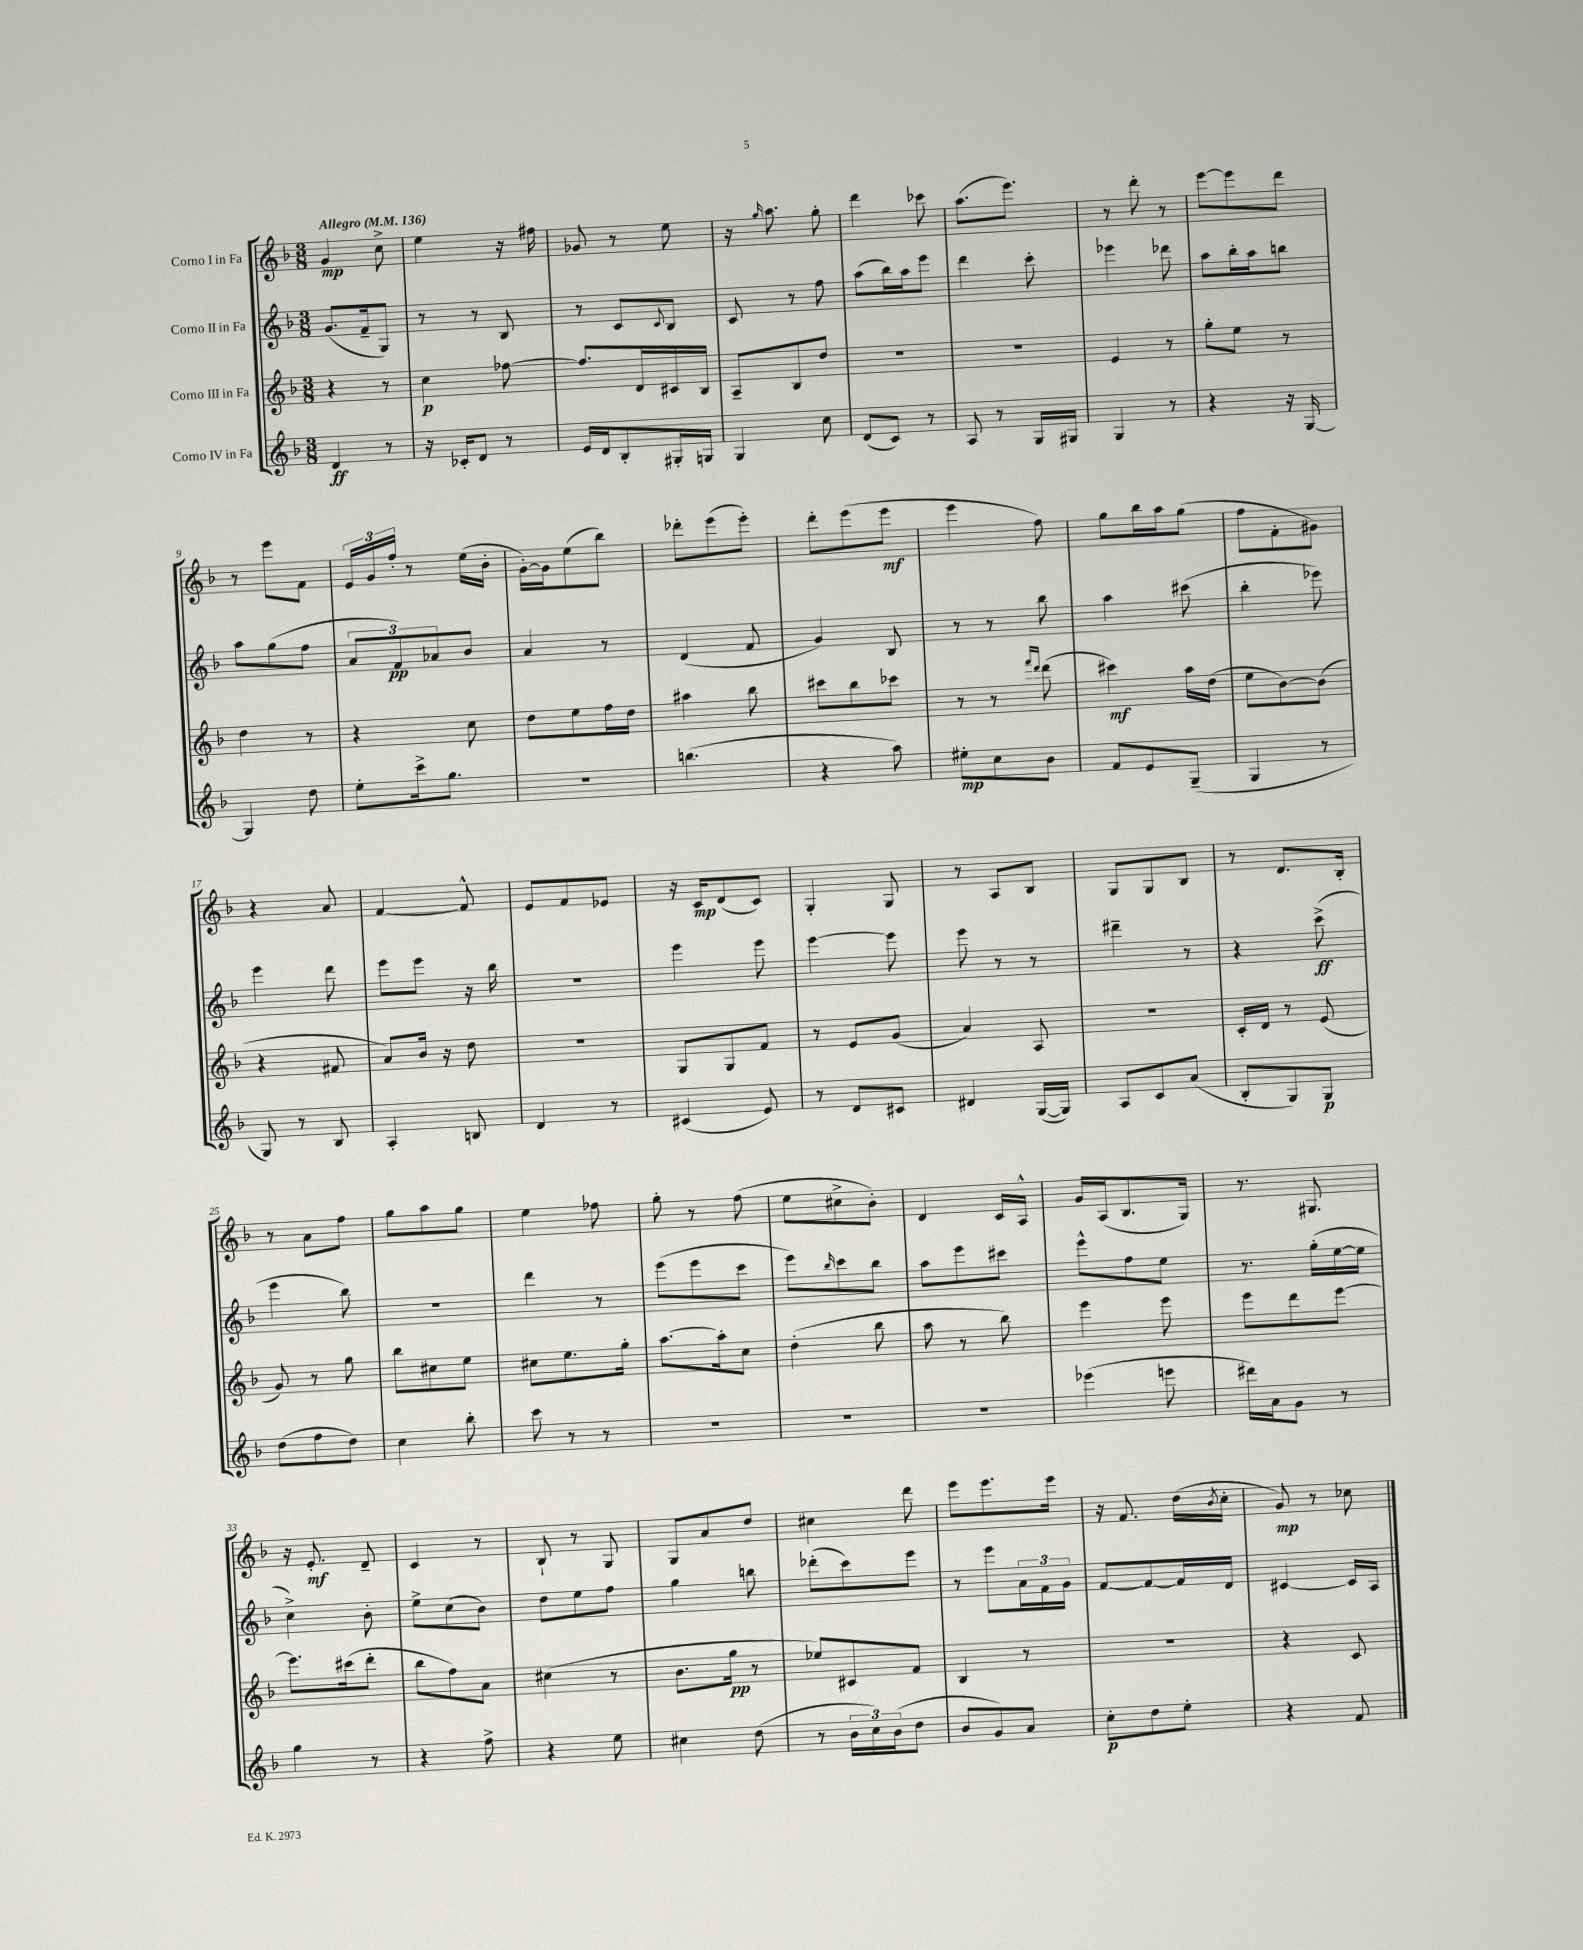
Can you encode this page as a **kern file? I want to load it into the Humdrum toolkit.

**kern	**dynam	**kern	**dynam	**kern	**dynam	**kern	**dynam
*part4	*part4	*part3	*part3	*part2	*part2	*part1	*part1
*staff4	*staff4	*staff3	*staff3	*staff2	*staff2	*staff1	*staff1
*I"Corno IV in Fa	*	*I"Corno III in Fa	*	*I"Corno II in Fa	*	*I"Corno I in Fa	*
*clefG2	*	*clefG2	*	*clefG2	*	*clefG2	*
*k[b-]	*	*k[b-]	*	*k[b-]	*	*k[b-]	*
*M3/8	*	*M3/8	*	*M3/8	*	*M3/8	*
*MM136	*	*MM136	*	*MM136	*	*MM136	*
=1	=1	=1	=1	=1	=1	=1	=1
!	!	!	!	!	!	!LO:TX:a:B:t=Allegro	!
4d/	ff	4r	.	(8.g/L	.	4g/	mp
.	.	.	.	16f~/k	.	.	.
8r	.	8r	.	8G/J)	.	8cc^\	.
=2	=2	=2	=2	=2	=2	=2	=2
16r	.	4cc\	p	8r	.	4ee\	.
16c-X'/KL	.	.	.	.	.	.	.
8d/J	.	.	.	8r	.	.	.
8r	.	[8ff-X\	.	8B-/	.	16r	.
.	.	.	.	.	.	16ff#X\	.
=3	=3	=3	=3	=3	=3	=3	=3
16e/LL	.	8.ff-/L]	.	8r	.	8g-X/	.
16d/J	.	.	.	.	.	.	.
8B-'/	.	.	.	8c/L	.	8r	.
.	.	16d/L	.	.	.	.	.
.	.	.	.	8qqc/	.	.	.
16G#X'/L	.	16c#X/	.	8B-/J	.	8ee\	.
16Gn/JJ	.	16B-/JJ	.	.	.	.	.
=4	=4	=4	=4	=4	=4	=4	=4
4G/	.	8A~/L	.	8c/	.	16r	.
.	.	.	.	.	.	16qqgg/	.
.	.	.	.	.	.	8.aa\	.
.	.	8B-/	.	8r	.	.	.
8cc\	.	8dd/J	.	8ff\	.	8gg'\	.
=5	=5	=5	=5	=5	=5	=5	=5
(8d/L	.	4.r	.	(8aa\L	.	4ddd\	.
8c/J)	.	.	.	16bb-\L)	.	.	.
.	.	.	.	16aa\J	.	.	.
8r	.	.	.	8eee\J	.	8ccc-X\	.
=6	=6	=6	=6	=6	=6	=6	=6
8A/	.	4.r	.	4ddd\	.	(8.aa\L	.
8r	.	.	.	.	.	.	.
.	.	.	.	.	.	8.eee\J)	.
16G/LL	.	.	.	8ccc'\	.	.	.
16G#X/JJ	.	.	.	.	.	.	.
=7	=7	=7	=7	=7	=7	=7	=7
4G/	.	4e/	.	4eee-X\	.	8r	.
.	.	.	.	.	.	8ddd'\	.
8r	.	8r	.	8ddd-X\	.	8r	.
=8	=8	=8	=8	=8	=8	=8	=8
4r	.	8gg'\L	.	8aa\L	.	[8eee\L	.
.	.	8ee\J	.	16bb-'\L	.	8eee\]	.
.	.	.	.	16aa\J	.	.	.
16r	.	8r	.	8bbn\J	.	8ddd\J	.
[16G/	.	.	.	.	.	.	.
!!LO:LB:g=z
=9	=9	=9	=9	=9	=9	=9	=9
4G/]	.	4dd\	.	8aa\L	.	8r	.
.	.	.	.	(8gg\	.	8eee\L	.
8dd\	.	8r	.	8ff\J	.	8f\J	.
=10	=10	=10	=10	=10	=10	=10	=10
8ee'\L	.	4r	.	12a/L	.	24e/LL	.
.	.	.	.	.	.	24g/	.
.	.	.	.	12f/)	pp	24ff'/JJ	.
16ccc^\k	.	.	.	.	.	8r	.
.	.	.	.	12a-X/	.	.	.
8.gg\J	.	.	.	.	.	.	.
.	.	8cc\	.	8b-/J	.	(16ee\LL	.
.	.	.	.	.	.	16b-'\JJ	.
=11	=11	=11	=11	=11	=11	=11	=11
4.r	.	8dd\L	.	4a/	.	[16g'\LL)	.
.	.	.	.	.	.	16g\J]	.
.	.	8ee\	.	.	.	(8ee\	.
.	.	16ff\L	.	8r	.	8bb-\J)	.
.	.	16dd\JJ	.	.	.	.	.
=12	=12	=12	=12	=12	=12	=12	=12
(4.bbn\	.	4aa#X\	.	(4d/	.	8ddd-X'\L	.
.	.	.	.	.	.	(8eee\	.
.	.	8bb-\	.	8f/	.	8eee'\J)	.
=13	=13	=13	=13	=13	=13	=13	=13
4r	.	8ccc#X\L	.	4g/)	.	8ddd'\L	.
.	.	8bb-\	.	.	.	(8eee\	.
8aa\)	.	8ccc-X\J	.	8B-/	.	8eee\J	mf
=14	=14	=14	=14	=14	=14	=14	=14
8ee#X'\L	mp	8r	.	8r	.	4eee\	.
8cc\	.	8r	.	8r	.	.	.
.	.	16qqfff/LL	.	.	.	.	.
.	.	16qqddd/JJ	.	.	.	.	.
8b-\J	.	(8ddd\	.	8bb-\	.	8ff\)	.
=15	=15	=15	=15	=15	=15	=15	=15
8f/L	.	4ccc#X\)	mf	4aa\	.	8gg\L	.
8e/	.	.	.	.	.	16bb-\L	.
.	.	.	.	.	.	16aa\J	.
(8G~/J	.	16aa\LL	.	(8ccc#X\	.	(8gg\J	.
.	.	(16dd\JJ	.	.	.	.	.
=16	=16	=16	=16	=16	=16	=16	=16
4G/	.	8ee\L	.	4bb-'\	.	8ff\L	.
.	.	[8b-\)	.	.	.	8f'\	.
8r	.	(8b-\J]	.	8eee-X\)	.	8g#X\J)	.
!!LO:LB:g=z
=17	=17	=17	=17	=17	=17	=17	=17
8G/)	.	4r	.	4eee\	.	4r	.
8r	.	.	.	.	.	.	.
8B-/	.	8f#X/	.	8ddd\	.	8a/	.
=18	=18	=18	=18	=18	=18	=18	=18
4A'/	.	8a/L)	.	8eee\L	.	[4f/	.
.	.	16b-/Jk	.	8eee\J	.	.	.
.	.	16r	.	.	.	.	.
8Bn/	.	8dd\	.	16r	.	8f^^/]	.
.	.	.	.	16bb-\	.	.	.
=19	=19	=19	=19	=19	=19	=19	=19
4d/	.	4.r	.	4.r	.	8e/L	.
.	.	.	.	.	.	8f/	.
8r	.	.	.	.	.	8e-X/J	.
=20	=20	=20	=20	=20	=20	=20	=20
(4c#X/	.	8G/L	.	4eee\	.	16r	.
.	.	.	.	.	.	16c/KL	mp
.	.	8G/	.	.	.	(8d/	.
8e/)	.	8f/J	.	8eee\	.	8c/J)	.
=21	=21	=21	=21	=21	=21	=21	=21
8r	.	8r	.	[4eee\	.	4G'/	.
8d/L	.	8e/L	.	.	.	.	.
8c#X/J	.	(8g/J	.	8eee\]	.	8G/	.
=22	=22	=22	=22	=22	=22	=22	=22
4d#X/	.	4a/)	.	8eee\	.	8r	.
.	.	.	.	8r	.	8A/L	.
([16G/LL	.	8A/	.	8r	.	8B-/J	.
16G/JJ])	.	.	.	.	.	.	.
=23	=23	=23	=23	=23	=23	=23	=23
8A/L	.	4.r	.	4ddd#X~\	.	8G/L	.
8c/	.	.	.	.	.	8G/	.
(8a/J	.	.	.	8r	.	8B-/J	.
=24	=24	=24	=24	=24	=24	=24	=24
8B-'/L	.	16c'/LL	.	4r	.	8r	.
.	.	16d/JJ	.	.	.	.	.
8G/)	.	8r	.	.	.	8.d/L	.
8G/J	p	(8e/	.	(8ccc^\	ff	.	.
.	.	.	.	.	.	16B-'/Jk	.
!!LO:LB:g=z
=25	=25	=25	=25	=25	=25	=25	=25
(8dd\L	.	8g/)	.	4eee\	.	8r	.
8ff\	.	8r	.	.	.	8a\L	.
8dd\J)	.	8gg\	.	8bb-\)	.	8ff\J	.
=26	=26	=26	=26	=26	=26	=26	=26
4cc\	.	8bb-\L	.	4.r	.	8gg\L	.
.	.	8cc#X\	.	.	.	8aa\	.
8bb-'\	.	8ee\J	.	.	.	8gg\J	.
=27	=27	=27	=27	=27	=27	=27	=27
8ccc\	.	8cc#X\L	.	4ddd\	.	4ee\	.
8r	.	8.ee\	.	.	.	.	.
8r	.	.	.	8r	.	8ff-X\	.
.	.	16gg'\Jk	.	.	.	.	.
=28	=28	=28	=28	=28	=28	=28	=28
4.r	.	[8.aa\L	.	(8eee\L	.	8gg'\	.
.	.	.	.	8eee\	.	8r	.
.	.	16aa'\k]	.	.	.	.	.
.	.	8cc\J	.	8ccc\J	.	(8ff\	.
=29	=29	=29	=29	=29	=29	=29	=29
4.r	.	(4dd'\	.	8eee\L)	.	8ee\L	.
.	.	.	.	16qqbb-/	.	.	.
.	.	.	.	8ccc\	.	8cc#X^\	.
.	.	8bb-\	.	8bb-\J	.	8b-'\J)	.
=30	=30	=30	=30	=30	=30	=30	=30
4.r	.	8aa\	.	8aa\L	.	4d/	.
.	.	8r	.	8eee\	.	.	.
.	.	8bb-\)	.	8ccc#X\J	.	16c/LL	.
.	.	.	.	.	.	16A^^/JJ	.
=31	=31	=31	=31	=31	=31	=31	=31
(4eee-X\	.	4eee\	.	8eee^^\L	.	16g/LL	.
.	.	.	.	.	.	(16A/J	.
.	.	.	.	8ff\	.	8.B-/	.
8eeen\	.	8eee\	.	8ee\J	.	.	.
.	.	.	.	.	.	16G/Jk)	.
=32	=32	=32	=32	=32	=32	=32	=32
16ddd#X\LL)	.	8eee\L	.	8.r	.	8.r	.
16a\J	.	.	.	.	.	.	.
8g\J	.	8ddd\	.	.	.	.	.
.	.	.	.	(16gg'\LL	.	8.G#X/	.
8r	.	[8eee\J	.	[16ee\	.	.	.
.	.	.	.	16ee\JJ]	.	.	.
!!LO:LB:g=z
=33	=33	=33	=33	=33	=33	=33	=33
4gg\	.	8.eee\L]	.	4cc^\)	.	16r	.
.	.	.	.	.	.	8.e'/	mf
.	.	(16ccc#X\k	.	.	.	.	.
8r	.	8ddd'\J	.	8b-'\	.	8d~/	.
=34	=34	=34	=34	=34	=34	=34	=34
4r	.	8bb-\L	.	8ee^\L	.	4c/	.
.	.	8ff\)	.	(8cc\	.	.	.
8ff^\	.	8a\J	.	8b-\J)	.	8r	.
=35	=35	=35	=35	=35	=35	=35	=35
4r	.	(4cc#X\	.	8dd\L	.	8B-`/	.
.	.	.	.	8ee\	.	8r	.
8ee\	.	8r	.	8ff\J	.	8G/	.
=36	=36	=36	=36	=36	=36	=36	=36
4cc#X\	.	8.b-\L	.	4gg\	.	8G/L	.
.	.	.	.	.	.	8a/	.
.	.	16gg\Jk	pp	.	.	.	.
(8dd\	.	8r	.	8bbn\	.	8dd/J	.
=37	=37	=37	=37	=37	=37	=37	=37
8r	.	8ee-X/L)	.	(8ddd-X'\L	.	4cc#X\	.
24b-\LL	.	8c#X/	.	8ccc\)	.	.	.
24cc\)	.	.	.	.	.	.	.
(24b-\J	.	.	.	.	.	.	.
8dd\J	.	8f/J	.	8eee\J	.	8ddd\	.
=38	=38	=38	=38	=38	=38	=38	=38
8b-/L	.	4B-/	.	8r	.	8eee\L	.
8g/)	.	.	.	8eee\L	.	8.eee\	.
8a/J	.	8r	.	24a\L	.	.	.
.	.	.	.	24f\	.	.	.
.	.	.	.	.	.	16eee\Jk	.
.	.	.	.	24g\JJ	.	.	.
=39	=39	=39	=39	=39	=39	=39	=39
8cc'\L	p	4.r	.	[8f/L	.	16r	.
.	.	.	.	.	.	8.f/	.
8dd\	.	.	.	8f/_	.	.	.
8ee'\J	.	.	.	16f/L]	.	(16dd\LL	.
.	.	.	.	.	.	8qb-/	.
.	.	.	.	16d/JJ	.	16cc'\JJ	.
=40	=40	=40	=40	=40	=40	=40	=40
4r	.	4r	.	[4c#X/	.	8g/)	mp
.	.	.	.	.	.	8r	.
8f/	.	8c/	.	16c#/LL]	.	8cc-X\	.
.	.	.	.	16A/JJ	.	.	.
==	==	==	==	==	==	==	==
*-	*-	*-	*-	*-	*-	*-	*-
